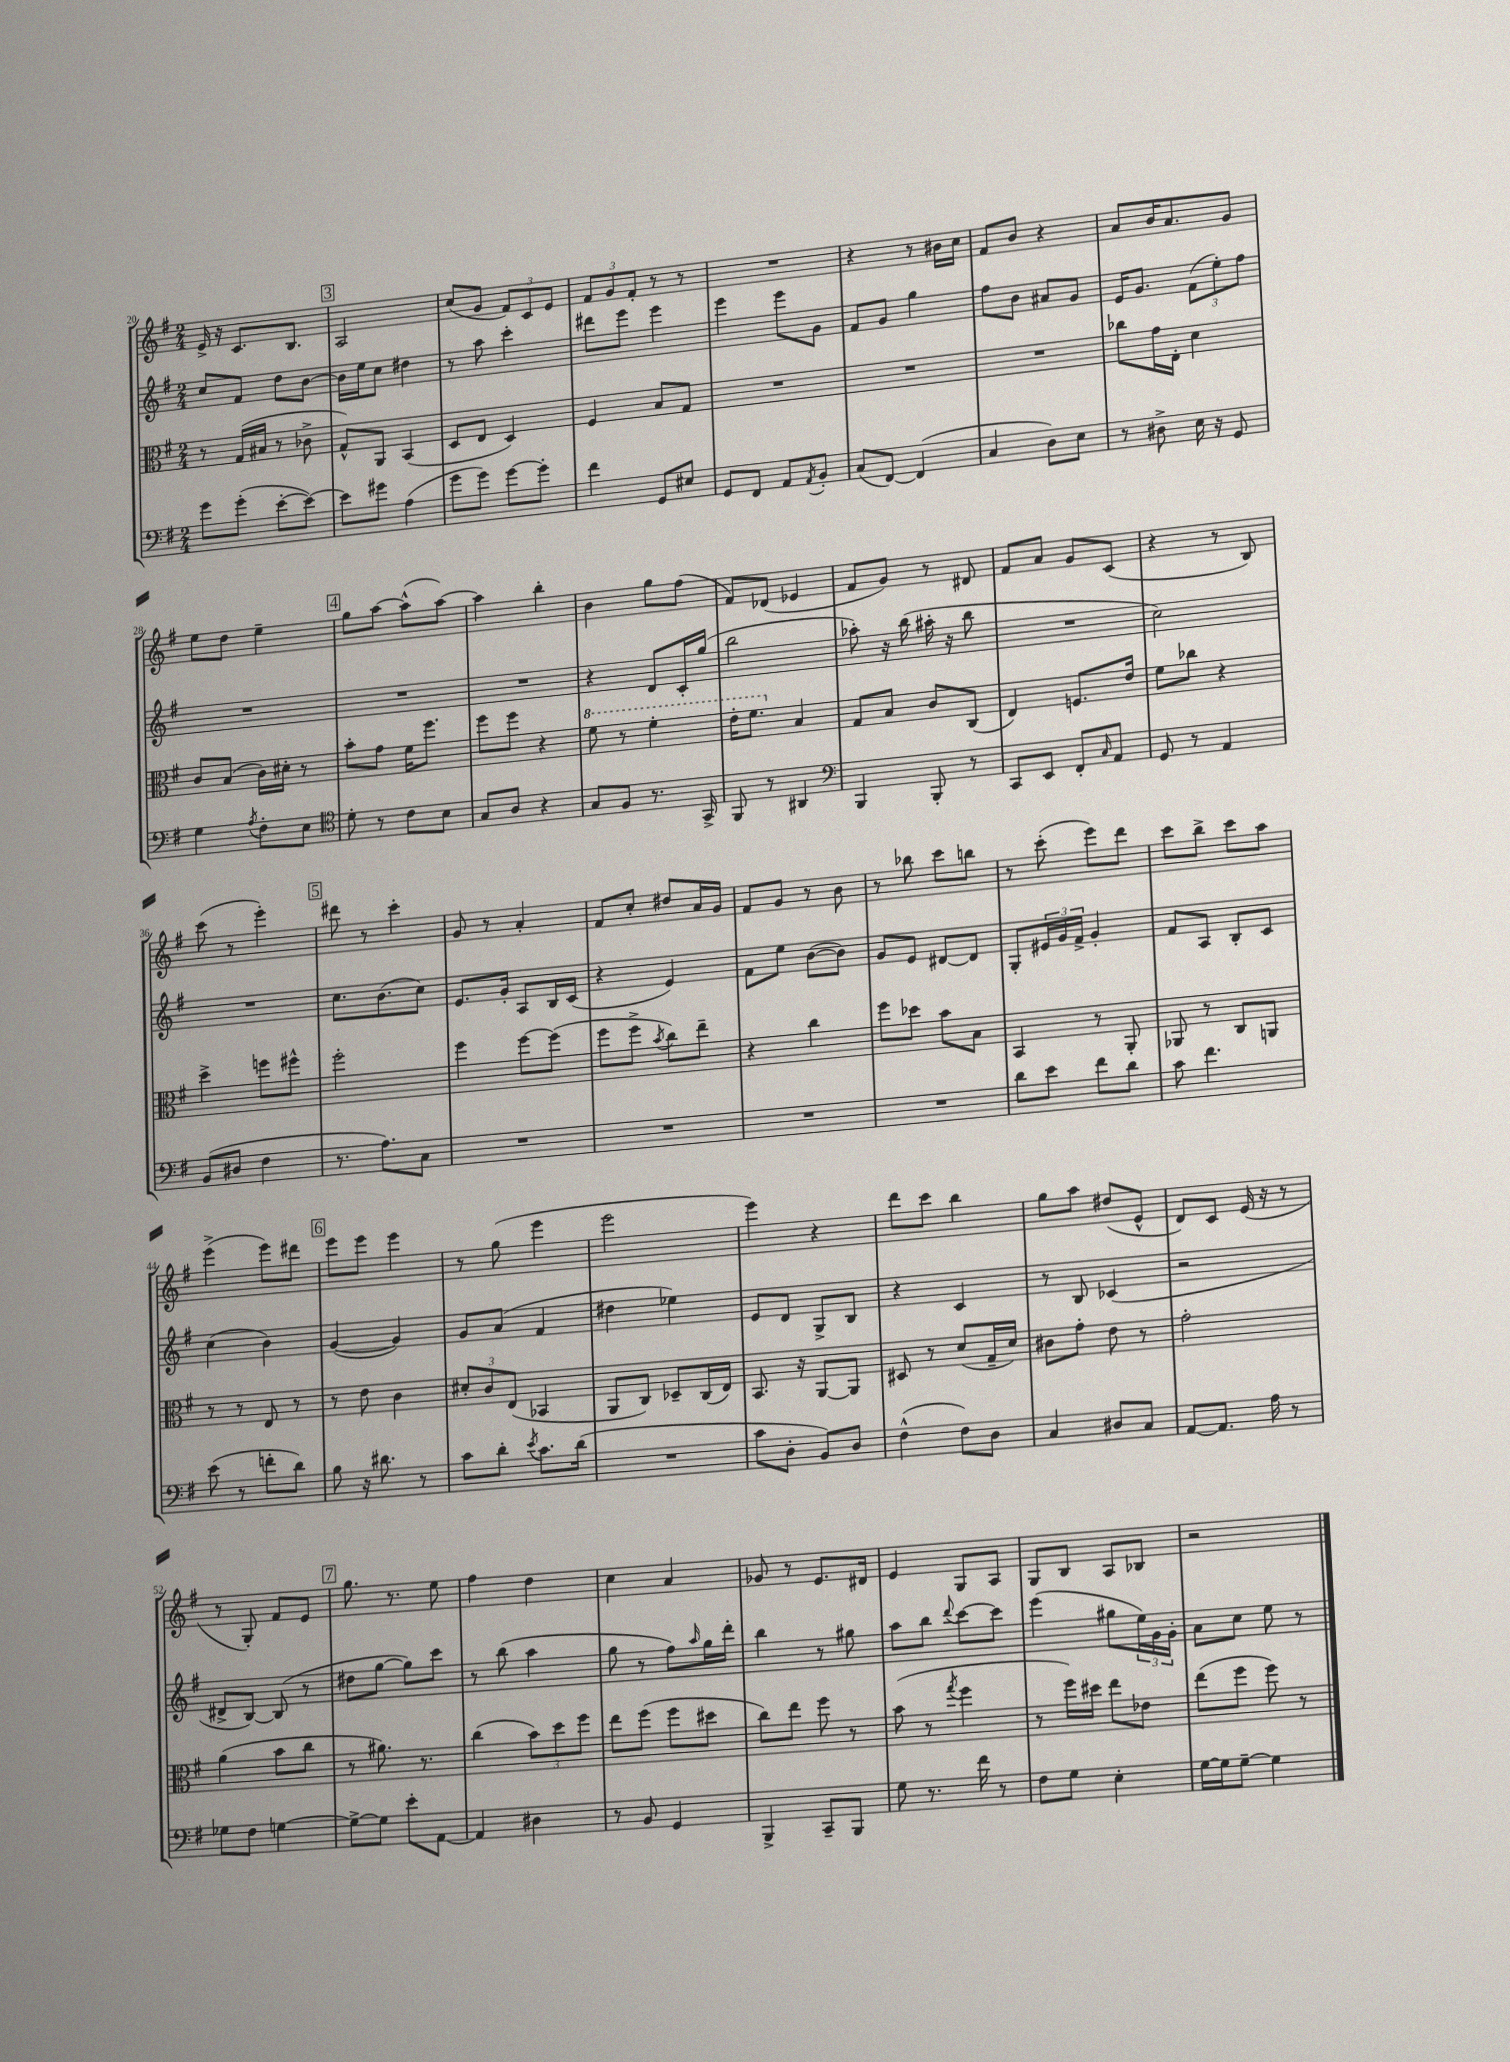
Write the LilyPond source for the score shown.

<<
\new StaffGroup <<
\new Staff = "s0" {
    \clef treble \key g \major \numericTimeSignature \time 2/4
    e'16-> r16 c'8. b8. |
    \mark \markup { \box "3" } a2 |
    c''8( g'8 \tuplet 3/2 { fis'8) c'8 e'8 } |
    \tuplet 3/2 { fis'8 g'8 fis'8-. } r8 r8 |
    R2 |
    r4 r8 bis'16 c''16 |
    fis'8 b'8 r4 |
    a'8 b'16 a'8. g'8 |
    e''8 d''8 e''4-- |
    \mark \markup { \box "4" } g''8 a''8~ a''8-^( a''8~) |
    a''4 b''4-. |
    b'4 g''8 fis''8( |
    fis'8) des'8( ees'4 |
    fis'8 g'8) r8 dis'8 |
    fis'8 a'8 g'8 c'8( |
    r4 r8 b8) |
    c'''8( r8 e'''4-.) |
    \mark \markup { \box "5" } dis'''8 r8 c'''4-. |
    g'8 r8 a'4-. |
    fis'8 c''8-. dis''8 a'16 g'16 |
    fis'8 g'8 r8 b'8 |
    r8 bes''8 c'''8 b''8 |
    r8 c'''8-.( e'''8) d'''8 |
    c'''8 b''8-> c'''8 a''8 |
    e'''4->( e'''8) dis'''8 |
    \mark \markup { \box "6" } e'''8 e'''8 e'''4 |
    r8 g''8( e'''4 |
    e'''2 |
    e'''4) r4 |
    d'''8 c'''8 b''4 |
    g''8 a''8 dis''8( e'8-^ |
    d'8) c'8 e'16( r16 r8 |
    r8 g8-.) fis'8 e'8 |
    \mark \markup { \box "7" } g''8. r8. e''8 |
    fis''4 d''4 |
    c''4 a'4 |
    ges'8 r8 e'8. dis'16 |
    e'4 g8 a8 |
    g8 b8 a8 bes8 |
    r2 \bar "|." |
}
\new Staff = "s1" {
    \clef treble \key g \major \numericTimeSignature \time 2/4
    c''8 fis'8 d''8 b'8~ |
    \mark \markup { \box "3" } b'16 e''16 c''8 dis''4 |
    r8 a''8 c'''4-. |
    dis'''8 e'''8 e'''4 |
    e'''4 e'''8 g'8 |
    fis'8 g'8 g''4 |
    fis''8 b'8 ais'8 g'8 |
    e'16 g'8. \tuplet 3/2 { fis'8( e''8-.) fis''8 } |
    R2 |
    \mark \markup { \box "4" } R2 |
    R2 |
    r4 d'8 c'16-. g''16( |
    b''2 |
    aes''8-.) r16 b''16( ais''16-. r16 b''8 |
    R2 |
    c''2) |
    R2 |
    \mark \markup { \box "5" } c''8. b'8.( c''8) |
    e'8. g'16-. a8 b16 c'16( |
    r4 e'4) |
    fis'8 e''8 b'8~( b'8) |
    g'8 e'8 dis'8~ dis'8 |
    g8-. \tuplet 3/2 { eis'16 g'16 fis'16-> } g'4-. |
    fis'8 a8 b8-. c'8 |
    c''4( b'4) |
    \mark \markup { \box "6" } g'4~( g'4) |
    g'8 a'8( fis'4 |
    dis''4 ees''4) |
    e'8 d'8 g8-> b8 |
    r4 c'4 |
    r8 b8 ces'4( |
    r2 |
    dis'8-> b8~) b8( r8 |
    \mark \markup { \box "7" } dis''8 g''8~ g''8) c'''8 |
    r8 b''8( a''4 |
    g''8 r8 fis''8) \grace { a''16 } g''16 d'''16-. |
    b''4 r8 gis''8 |
    a''8 b''8 \appoggiatura { d'''8 } c'''8~ c'''8 |
    e'''4( gis''8 \tuplet 3/2 { e''16) g'16 g'16-. } |
    a'8 c''8 e''8 r8 \bar "|." |
}
\new Staff = "s2" {
    \clef alto \key g \major \numericTimeSignature \time 2/4
    r8 g16( bis16 r8 ces'8-> |
    \mark \markup { \box "3" } g8-^) a,8 b,4( |
    d8 e8 d4) |
    fis4 b8 g8 |
    R2 |
    R2 |
    R2 |
    ces''8 g'16 e16-. d'4 |
    c'8 b8( c'16) dis'16-. r8 |
    \mark \markup { \box "4" } b'8-. g'8 fis'16 fis''8. |
    fis''8 fis''8 r4 |
    \ottava #1 fis''8 r8 fis''4-. |
    e''16-. fis''8. \ottava #0 b4 |
    g8 b8 c'8 c8( |
    e4) f8. e'16 |
    fis'8 ces''8 r4 |
    d''4-> f''8 fis''8-^ |
    \mark \markup { \box "5" } fis''2-. |
    fis''4 fis''8~ fis''8( |
    fis''8 fis''8-> \acciaccatura { b'8 } c''8) e''8-- |
    r4 c''4 |
    fis''8 des''8 b'8 b8 |
    b,4 r8 a,8-. |
    aes,8 r8 c8 a,8 |
    r8 r8 e8 r8 |
    \mark \markup { \box "6" } r8 e'8 c'4 |
    \tuplet 3/2 { dis'8-. c'8 e8( } bes,4 |
    a,8 c8) des8-- c16( e16) |
    b,8. r16 a,8~ a,8 |
    dis8 r8 d'8( g16-- d'16) |
    cis'8 g'8-. e'8 r8 |
    g'2-. |
    a'4( b'8 c''8 |
    \mark \markup { \box "7" } r8 ais'8.) r8. |
    c''4( \tuplet 3/2 { b'8) d''8 fis''8 } |
    e''8 fis''8( fis''8 dis''8 |
    c''8) e''8 fis''8 r8 |
    b'8( r8 \acciaccatura { g''8 } fis''4 |
    r8 fis''16) dis''16 e''8 ees'8 |
    e''8( fis''8 fis''8) r8 \bar "|." |
}
\new Staff = "s3" {
    \clef bass \key g \major \numericTimeSignature \time 2/4
    g'8 g'8-.( e'8~-. e'8~) |
    \mark \markup { \box "3" } e'8 gis'8 a4( |
    g'8 g'8) g'8~ g'8-. |
    fis'4 g,8 eis8 |
    g,8 fis,8 a,8 \acciaccatura { a,8 } b,8-. |
    c8( fis,8~) fis,4( |
    c4 d8) e8 |
    r8 dis8-> e16 r16 g,8 |
    g4 \acciaccatura { a8 } fis8-. e8 |
    \mark \markup { \box "4" } \clef tenor d'8-. r8 c'8 b8 |
    g8 a8 r4 |
    g8 fis8 r8. g,16-> |
    fis,8 r8 ais,4 |
    \clef bass b,,4 b,,8-. r8 |
    c,8 e,8 fis,8-. \grace { c16 } a,8 |
    g,8 r8 a,4 |
    b,8( dis8 fis4 |
    \mark \markup { \box "5" } r8. a8.) c8 |
    R2 |
    R2 |
    R2 |
    R2 |
    d'8 e'8 fis'8 d'8 |
    c'8 fis'4. |
    e'8( r8 f'8-. d'8) |
    \mark \markup { \box "6" } b8 r16 dis'8. r8 |
    c'8 d'8-. \acciaccatura { e'8 } c'8. d'16( |
    R2 |
    c'8 d8-. b,8) d8 |
    fis4-^( fis8) d8 |
    c4 dis8 c8 |
    a,8~ a,8. a16 r8 |
    ges8 fis8 g4~ |
    \mark \markup { \box "7" } g8~-> g8 e'8-. a,8~ |
    a,4 dis4 |
    r8 b,8 g,4 |
    b,,4-> c,8-- b,,8 |
    g8 r8. fis'16 r8 |
    fis8 g8 e4-. |
    g16~ g16 g8~-- g4 \bar "|." |
}
>>
>>
\layout { \context { \Score currentBarNumber = #20 } }
